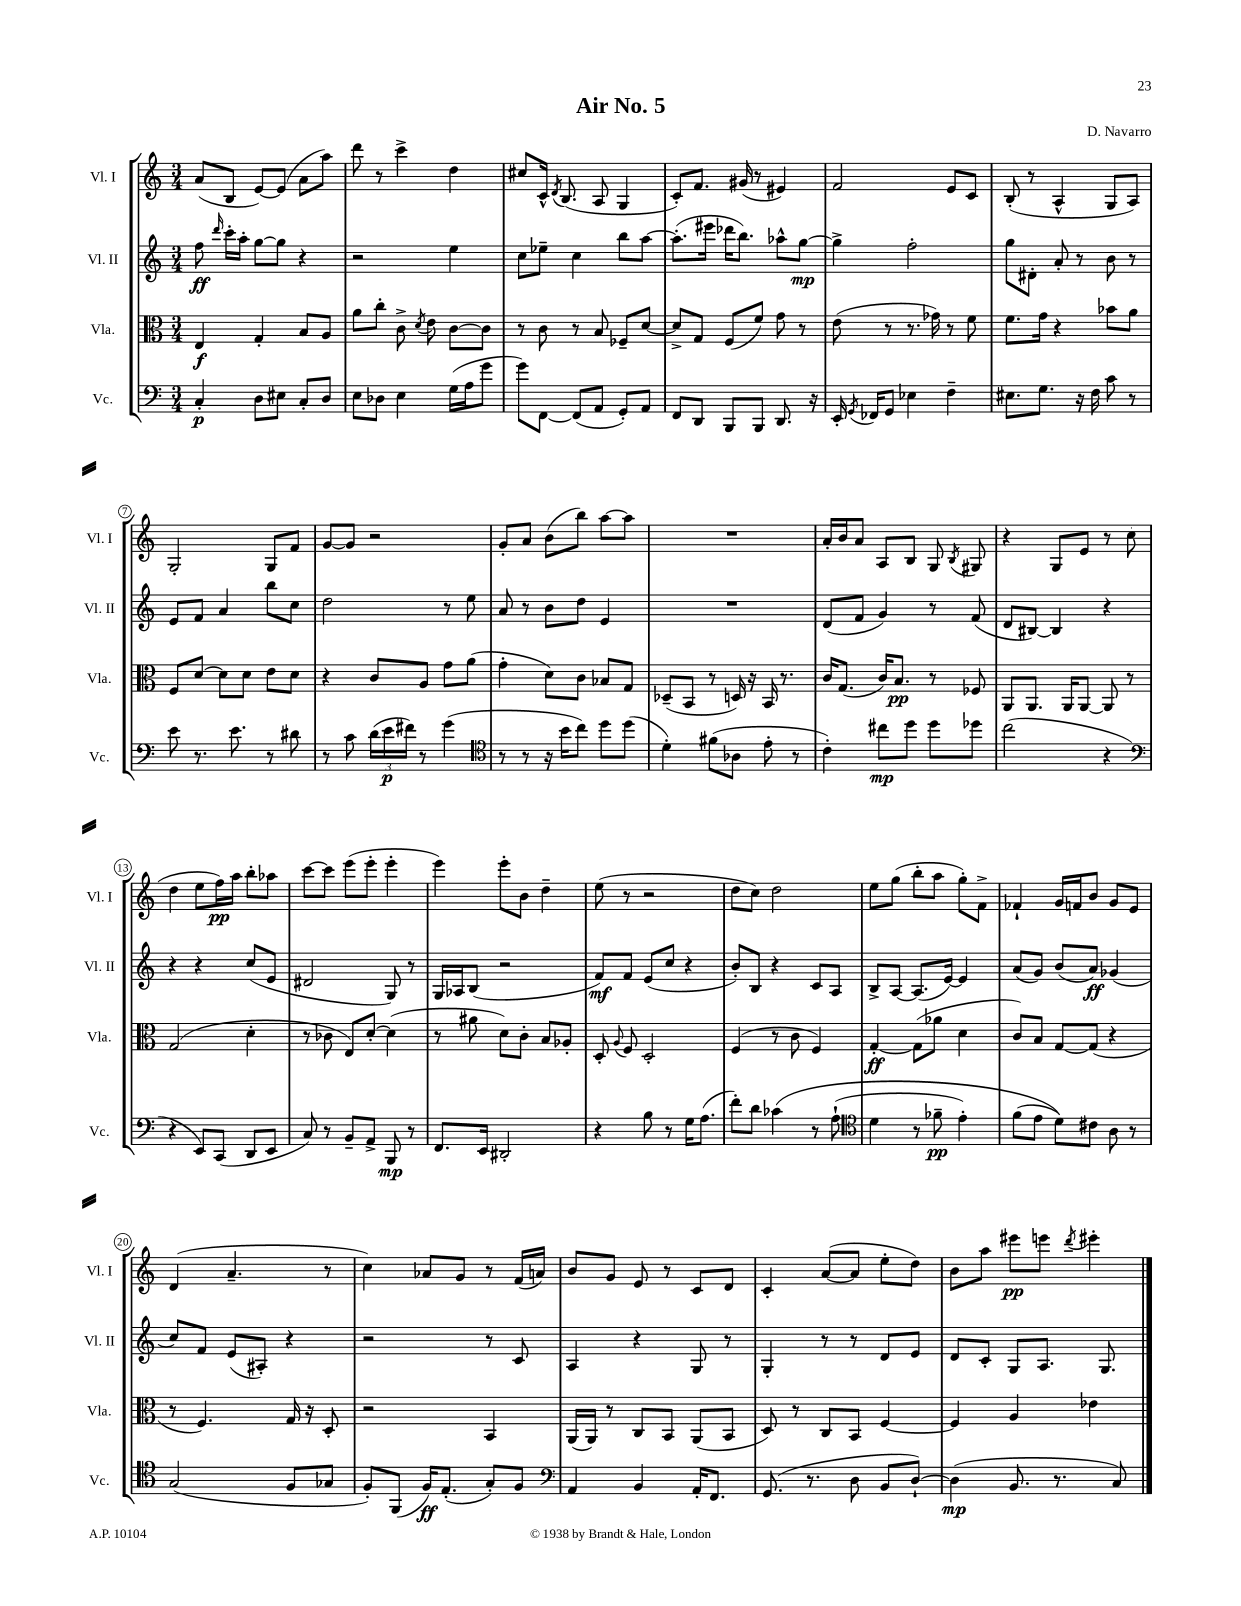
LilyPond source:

\header { title = "Air No. 5" composer = "D. Navarro" }
<<
\new StaffGroup <<
\new Staff = "s0" \with { instrumentName = "Vl. I" shortInstrumentName = "Vl. I" } {
    \clef treble \key c \major \numericTimeSignature \time 3/4
    \autoBeamOff a'8[( b8] e'8[~) e'8]( a'8[ a''8]) |
    d'''8 r8 c'''4-> d''4 |
    cis''8[ c'16]-^ \acciaccatura { d'8 } b8.( a8 g4 |
    c'8[-.) f'8.] gis'16( r8 eis'4) |
    f'2 e'8[ c'8] |
    b8-.( r8 a4-^ g8[ a8]) |
    g2-. g8[ f'8] |
    g'8[~ g'8] r2 |
    g'8[-. a'8] b'8[( b''8]) a''8[~ a''8] |
    R2. |
    a'16[-. b'16 a'8] a8[ b8] g8 \acciaccatura { b8 } gis8 |
    r4 g8[ e'8] r8 c''8( |
    d''4 e''8[ f''16\pp) a''16] b''8[-. aes''8] |
    c'''8[~ c'''8] e'''8[( e'''8]-. e'''4-. |
    e'''4) e'''8[-. b'8] d''4-- |
    e''8( r8 r2 |
    d''8[ c''8]) d''2 |
    e''8[ g''8]( b''8[-. a''8] g''8[-.) f'8]-> |
    fes'4-! g'16[ f'16 b'8] g'8[ e'8] |
    d'4( a'4.-- r8 |
    c''4) aes'8[ g'8] r8 f'16[( a'16]) |
    b'8[ g'8] e'8 r8 c'8[ d'8] |
    c'4-. a'8[~( a'8] e''8[-. d''8]) |
    b'8[ a''8] eis'''8[\pp e'''8] \acciaccatura { d'''8 } eis'''4-. \bar "|." |
}
\new Staff = "s1" \with { instrumentName = "Vl. II" shortInstrumentName = "Vl. II" } {
    \clef treble \key c \major \numericTimeSignature \time 3/4
    \autoBeamOff f''8\ff \grace { d'''16 } c'''16[-. a''16]-. g''8[~ g''8] r4 |
    r2 e''4 |
    c''8[ ees''8]-- c''4 b''8[ a''8]~ |
    a''8.[-.( eis'''16] des'''16[ b''8.]) aes''8[-^ g''8]~\mp |
    g''4-> f''2-. |
    g''8[ dis'8]-. a'8-. r8 b'8 r8 |
    e'8[ f'8] a'4 b''8[ c''8] |
    d''2 r8 e''8 |
    a'8 r8 b'8[ d''8] e'4 |
    R2. |
    d'8[( f'8] g'4) r8 f'8( |
    d'8[ bis8]~) bis4 r4 |
    r4 r4 c''8[( e'8] |
    dis'2 g8) r8 |
    g16[ aes16 b8]( r2 |
    f'8[\mf) f'8] e'8[( c''8] r4 |
    b'8[-.) b8] r4 c'8[ a8] |
    b8[-> a8]~ a8.[( e'16]~) e'4 |
    a'8[( g'8]) b'8[( a'8]\ff) ges'4( |
    c''8[) f'8] e'8[( ais8]-.) r4 |
    r2 r8 c'8 |
    a4 r4 g8 r8 |
    g4-. r8 r8 d'8[ e'8] |
    d'8[ c'8]-. g8[ a8.] g8. \bar "|." |
}
\new Staff = "s2" \with { instrumentName = "Vla." shortInstrumentName = "Vla." } {
    \clef alto \key c \major \numericTimeSignature \time 3/4
    \autoBeamOff e4\f g4-. b8[ a8] |
    a'8[ c''8]-. c'8-> \acciaccatura { d'8 } e'8 c'8[~ c'8] |
    r8 c'8 r8 b8 fes8[-- d'8]~ |
    d'8[-> g8] f8[( f'8]) g'8 r8 |
    e'8( r8 r8. ges'16) r8 f'8 |
    f'8.[ g'16] r4 bes'8[ a'8] |
    f8[ d'8]~ d'8[ d'8] e'8[ d'8] |
    r4 c'8[ a8] g'8[ a'8]( |
    g'4-. d'8[) c'8] bes8[ g8] |
    des8[--( b,8] r8 d16) r16 b,16 r8. |
    c'16[ g8.]( c'16[) b8.]\pp r8 fes8 |
    a,8[ a,8.] a,16[ a,8]~ a,8 r8 |
    g2( d'4-. |
    r8 ces'8 e8[) d'8]~-. d'4( |
    r8 ais'8 d'8[) c'8]-. b8[ aes8]-. |
    d8-. \appoggiatura { a8 } f8 d2-. |
    f4( r8 c'8 f4) |
    g4~-.\ff g8[( aes'8] d'4 |
    c'8[) b8] g8[~ g8]( r4 |
    r8 f4.) g16 r16 d8-. |
    r2 b,4 |
    a,16[( a,16]) r8 c8[ b,8] a,8[( b,8] |
    d8) r8 c8[ b,8] f4~ |
    f4 a4 ees'4 \bar "|." |
}
\new Staff = "s3" \with { instrumentName = "Vc." shortInstrumentName = "Vc." } {
    \clef bass \key c \major \numericTimeSignature \time 3/4
    \autoBeamOff c4-.\p d8[ eis8] c8[-. d8] |
    e8[ des8] e4 g16[( a16 g'8] |
    g'8[) f,8]~ f,8[( a,8] g,8[-.) a,8] |
    f,8[ d,8] b,,8[ b,,8] d,8. r16 |
    e,16-. \acciaccatura { g,8 } fes,16[ g,8] ees4 f4-- |
    eis8.[ g8.] r16 f16 c'8 r8 |
    e'8 r8. e'8. r8 dis'8 |
    r8 c'8 \tuplet 3/2 { d'16[( e'16\p fis'16]) } r8 g'4( |
    \clef tenor r8 r8 r16 b'16[ c''8]) d''8[ d''8]( |
    d'4-.) fis'8[( aes8] e'8-. r8 |
    c'4-.) cis''8[\mp d''8] d''8[ des''8] |
    c''2( r4 |
    \clef bass r4 e,8[) c,8]( d,8[ e,8] |
    c8) r8 b,8[-- a,8]-> b,,8\mp r8 |
    f,8.[ e,16] dis,2-. |
    r4 b8 r8 g16[ a8.]( |
    f'8[-.) d'8] ces'4\( r8 a8-!( |
    \clef tenor d'4 r8 fes'8--\pp e'4-.) |
    f'8[( e'8] d'8[)\) cis'8] a8 r8 |
    g2( f8[ ges8] |
    f8[-.) f,8]( f16[\ff) e8.]-.( g8[-.) f8] |
    \clef bass a,4 b,4 a,16[-. f,8.] |
    g,8.( r8. d8 b,8[ d8]~-!) |
    d4\mp( b,8. r8. c8) \bar "|." |
}
>>
>>
\layout { \context { \Score \override BarNumber.stencil = #(make-stencil-circler 0.1 0.3 ly:text-interface::print) } }
